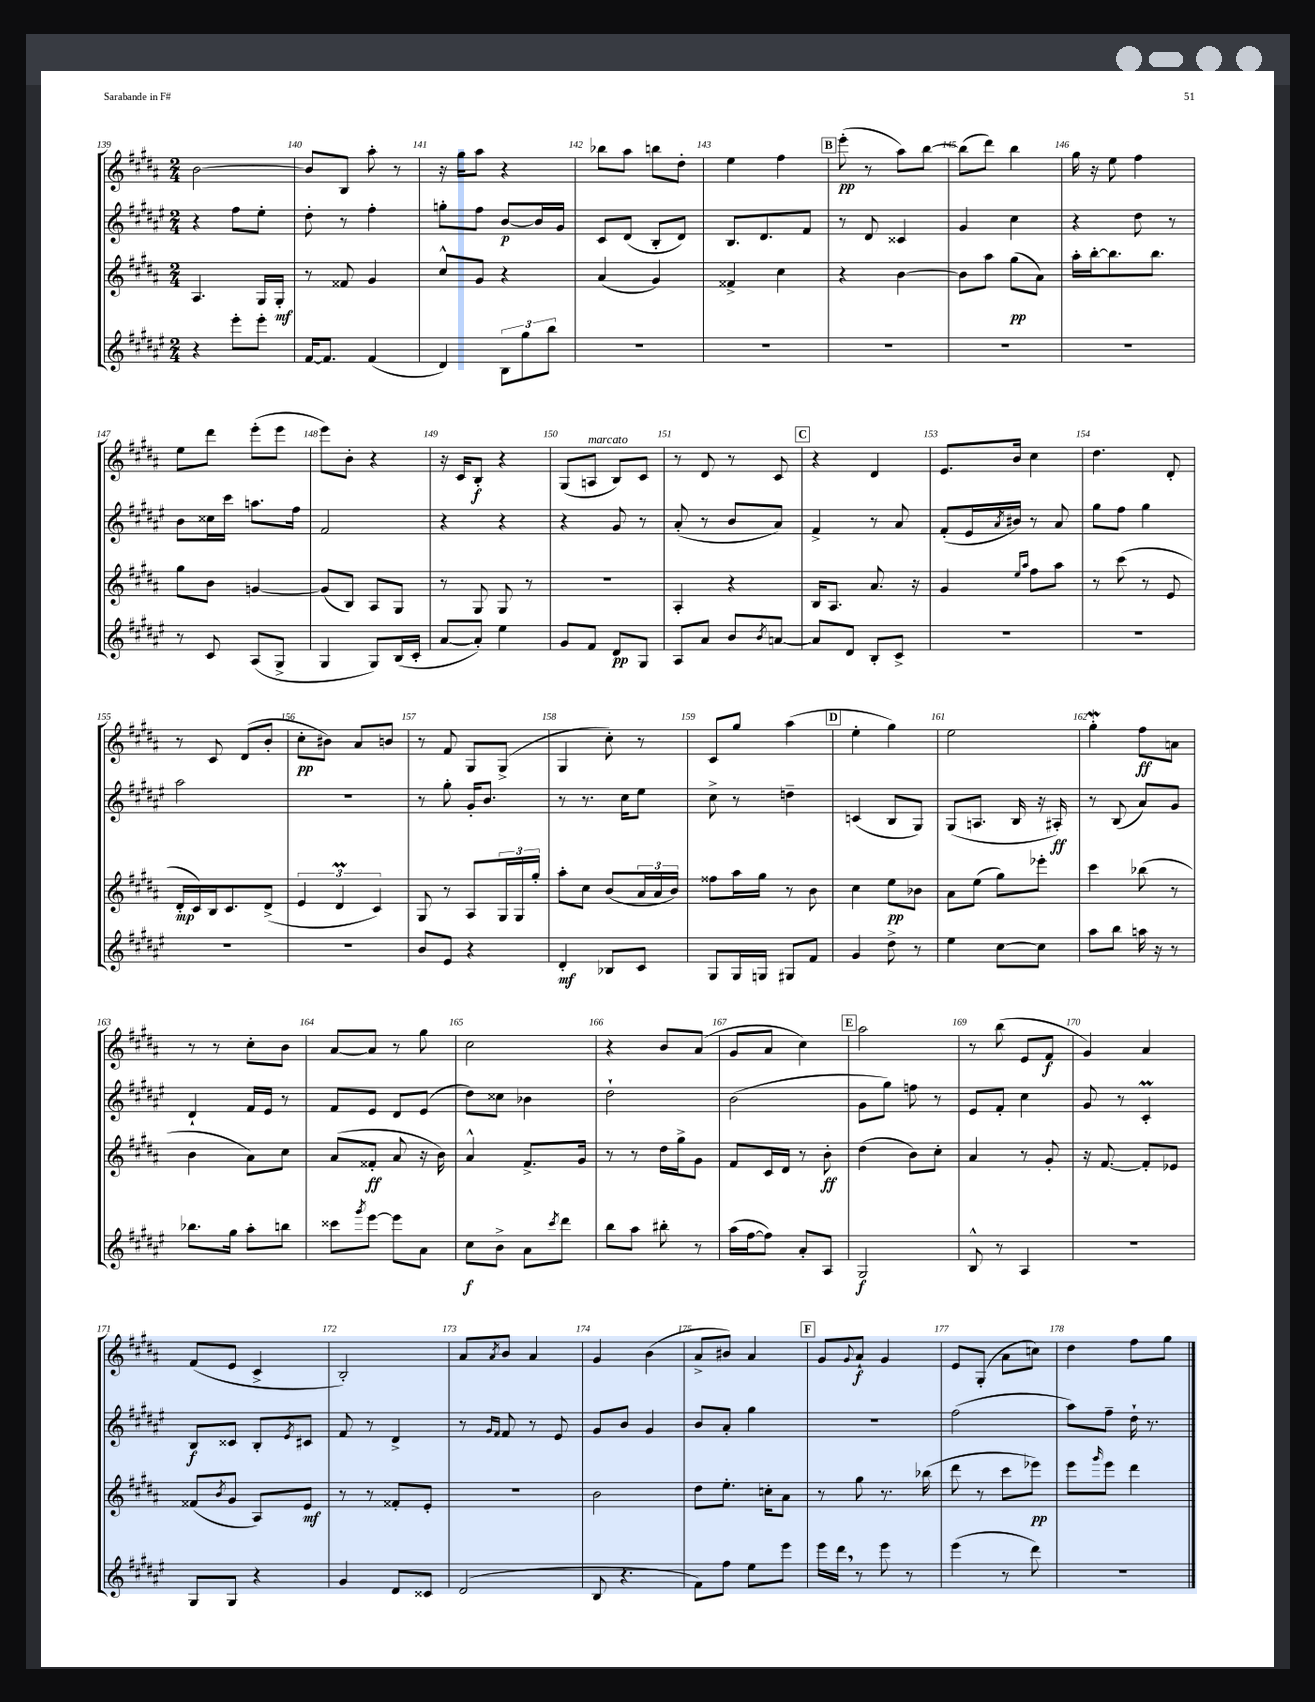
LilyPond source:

<<
\new StaffGroup <<
\new Staff = "s0" {
    \clef treble \key b \major \numericTimeSignature \time 2/4
    b'2~ |
    b'8 b8 ais''8-. r8 |
    r16 gis''16 ais''8 r4 |
    bes''8 ais''8 b''8 dis''8-. |
    e''4 fis''4 |
    \mark \markup { \box "B" } e'''8-.\pp( r8 ais''8) b''8~ |
    b''8( dis'''8) b''4 |
    gis''16 r16 e''8 fis''4 |
    e''8 dis'''8 e'''8-.( e'''8 |
    e'''8) b'8-. r4 |
    r16 cis'16 b8-.\f r4 |
    gis8( a8^\markup { \italic "marcato" } b8) cis'8 |
    r8 dis'8 r8 cis'8 |
    \mark \markup { \box "C" } r4 dis'4 |
    e'8. b'16 cis''4 |
    dis''4. dis'8-. |
    r8 cis'8 dis'8( b'8-. |
    cis''8-.\pp bis'8) ais'8 b'8 |
    r8 fis'8 gis8 gis8->( |
    gis4 cis''8-.) r8 |
    cis'8 gis''8 ais''4( |
    \mark \markup { \box "D" } e''4-. gis''4) |
    e''2 |
    gis''4-.\mordent fis''8\ff a'8 |
    r8 r8 cis''8-. b'8 |
    ais'8~ ais'8 r8 gis''8 |
    cis''2 |
    r4 b'8 ais'8( |
    gis'8 ais'8 cis''4) |
    \mark \markup { \box "E" } ais''2 |
    r8 b''8( e'8 fis'8\f |
    gis'4) ais'4 |
    fis'8( e'8 cis'4-> |
    b2-.) |
    ais'8 \acciaccatura { ais'8 } b'8 ais'4 |
    gis'4 b'4( |
    ais'8-> bis'8) ais'4 |
    \mark \markup { \box "F" } gis'8 \appoggiatura { gis'8 } ais'8-!\f gis'4 |
    e'8 gis8-.( ais'8 c''8) |
    dis''4 fis''8 gis''8 \bar "|." |
}
\new Staff = "s1" {
    \clef treble \key fis \major \numericTimeSignature \time 2/4
    r4 fis''8 eis''8-. |
    dis''8-. r8 fis''4-. |
    g''8-. fis''8 b'8~\p b'16 gis'16 |
    cis'8 dis'8( b8-. dis'8) |
    b8. dis'8. fis'8 |
    \mark \markup { \box "B" } r8 dis'8 cisis'4 |
    gis'4 cis''4 |
    r4 dis''8 r8 |
    b'8 cisis''16 cis'''16 a''8. fis''16 |
    fis'2 |
    r4 r4 |
    r4 gis'8 r8 |
    ais'8-.( r8 b'8 ais'8) |
    \mark \markup { \box "C" } fis'4-> r8 ais'8 |
    fis'8-.( eis'16 \acciaccatura { ais'8 } bis'16) r8 ais'8 |
    gis''8 fis''8 gis''4 |
    ais''2 |
    r2 |
    r8 gis''8-. gis'16-. b'8. |
    r8 r8. cis''16 eis''8 |
    cis''8-> r8 d''4-- |
    \mark \markup { \box "D" } c'4( b8 gis8) |
    gis8( a8. b16 r16 ais16-.\ff) |
    r8 b8( ais'8) gis'8 |
    dis'4-! fis'16 eis'16 r8 |
    fis'8 eis'8 dis'8 eis'8( |
    dis''8) cisis''8 bes'4 |
    dis''2-! |
    b'2( |
    \mark \markup { \box "E" } gis'8 gis''8) f''8 r8 |
    eis'8 fis'8-. cis''4 |
    gis'8 r8 cis'4-.\prall |
    b8\f cisis'8 b8-. \acciaccatura { eis'8 } cis'8 |
    fis'8 r8 dis'4-> |
    r8 \grace { gis'16 fis'16 } fis'8 r8 eis'8 |
    gis'8 b'8 gis'4 |
    b'8 ais'8-. gis''4 |
    \mark \markup { \box "F" } R2 |
    fis''2( |
    ais''8) fis''8-- dis''16-! r8. \bar "|." |
}
\new Staff = "s2" {
    \clef treble \key b \major \numericTimeSignature \time 2/4
    ais4. gis16 gis16-.\mf |
    r8 fisis'8 gis'4 |
    cis''8-^ gis'8 r4 |
    ais'4( gis'4) |
    fisis'4-> cis''4 |
    \mark \markup { \box "B" } r4 b'4~ |
    b'8 ais''8 gis''8\pp( ais'8) |
    ais''16-. b''16~-. b''8. b''8. |
    gis''8 b'8 g'4~ |
    g'8( b8) ais8 gis8 |
    r8 gis8 gis8 r8 |
    R2 |
    ais4-. r4 |
    \mark \markup { \box "C" } b16 ais8. ais'8. r16 |
    gis'4 \grace { e''16 ais''16 } fis''8 ais''8 |
    r8 cis'''8( r8 e'8 |
    dis'16-.\mp cis'16) b16 cis'8. dis'8->( |
    \tuplet 3/2 { e'4 dis'4\prall cis'4) } |
    gis8 r8 ais8 \tuplet 3/2 { gis16 gis16 gis''16-. } |
    ais''8-. cis''8 b'8( \tuplet 3/2 { ais'16 ais'16 b'16) } |
    fisis''8 ais''16 gis''16 r8 b'8 |
    \mark \markup { \box "D" } cis''4 e''8\pp bes'8 |
    ais'8 e''8( gis''8) ees'''8-. |
    cis'''4 bes''8( r8 |
    b'4 ais'8) cis''8 |
    ais'8( fisis'8-.\ff ais'8 r16 b'16) |
    ais'4-^ fis'8.-> gis'16 |
    r8 r8 dis''16 gis''16-> gis'8 |
    fis'8 cis'16 dis'16 r8 b'8-.\ff |
    \mark \markup { \box "E" } dis''4( b'8) cis''8-. |
    ais'4 r8 gis'8-. |
    r16 fis'8.~ fis'8-. ees'8 |
    fisis'8( \acciaccatura { b'8 } gis'8 ais8) e'8\mf |
    r8 r8 fisis'8-. e'8-. |
    r2 |
    b'2 |
    dis''8 e''8.-. c''16-. ais'8 |
    \mark \markup { \box "F" } r8 gis''8 r8. bes''16( |
    dis'''8 r8 cis'''8 ees'''8\pp) |
    e'''8 \grace { gis'''16 } e'''8 dis'''4 \bar "|." |
}
\new Staff = "s3" {
    \clef treble \key fis \major \numericTimeSignature \time 2/4
    r4 eis'''8-. eis'''8-. |
    fis'16~ fis'8. fis'4( |
    dis'4) \tuplet 3/2 { b8 gis''8 b''8 } |
    R2 |
    R2 |
    \mark \markup { \box "B" } R2 |
    R2 |
    R2 |
    r8 cis'8 ais8( gis8-> |
    gis4 gis8) b16( cis'16-. |
    ais'8~ ais'8-.) eis''4 |
    gis'8 fis'8 dis'8\pp gis8 |
    ais8 ais'8 b'8 \acciaccatura { b'8 } a'8~ |
    \mark \markup { \box "C" } a'8 dis'8 b8-. cis'8-> |
    R2 |
    R2 |
    R2 |
    R2 |
    b'8 eis'8 r4 |
    dis'4-.\mf bes8 cis'8 |
    gis8 gis16 g16 gis8 fis'8 |
    \mark \markup { \box "D" } gis'4 dis''8-> r8 |
    eis''4 cis''8~ cis''8 |
    ais''8 b''8 a''16 r16 r8 |
    bes''8. gis''16 ais''8-. b''8 |
    cisis'''8 \acciaccatura { gis'''8 } eis'''8~ eis'''8 ais'8 |
    cis''8\f b'8-> ais'8 \acciaccatura { cis'''8 } dis'''8 |
    b''8 ais''8 bis''8-. r8 |
    ais''16( fis''16~ fis''8) ais'8-. ais8 |
    \mark \markup { \box "E" } gis2\f |
    b8-^ r8 ais4 |
    r2 |
    gis8 gis8 r4 |
    gis'4 dis'8 cisis'8 |
    dis'2( |
    b8 r4. |
    fis'8) fis''8 eis''8 eis'''8 |
    \mark \markup { \box "F" } eis'''16 dis'''16 \breathe r8 eis'''8 r8 |
    eis'''4( r8 dis'''8) |
    R2 \bar "|." |
}
>>
>>
\layout { \context { \Score currentBarNumber = #139 \override BarNumber.break-visibility = ##(#f #t #t) barNumberVisibility = #all-bar-numbers-visible } }
